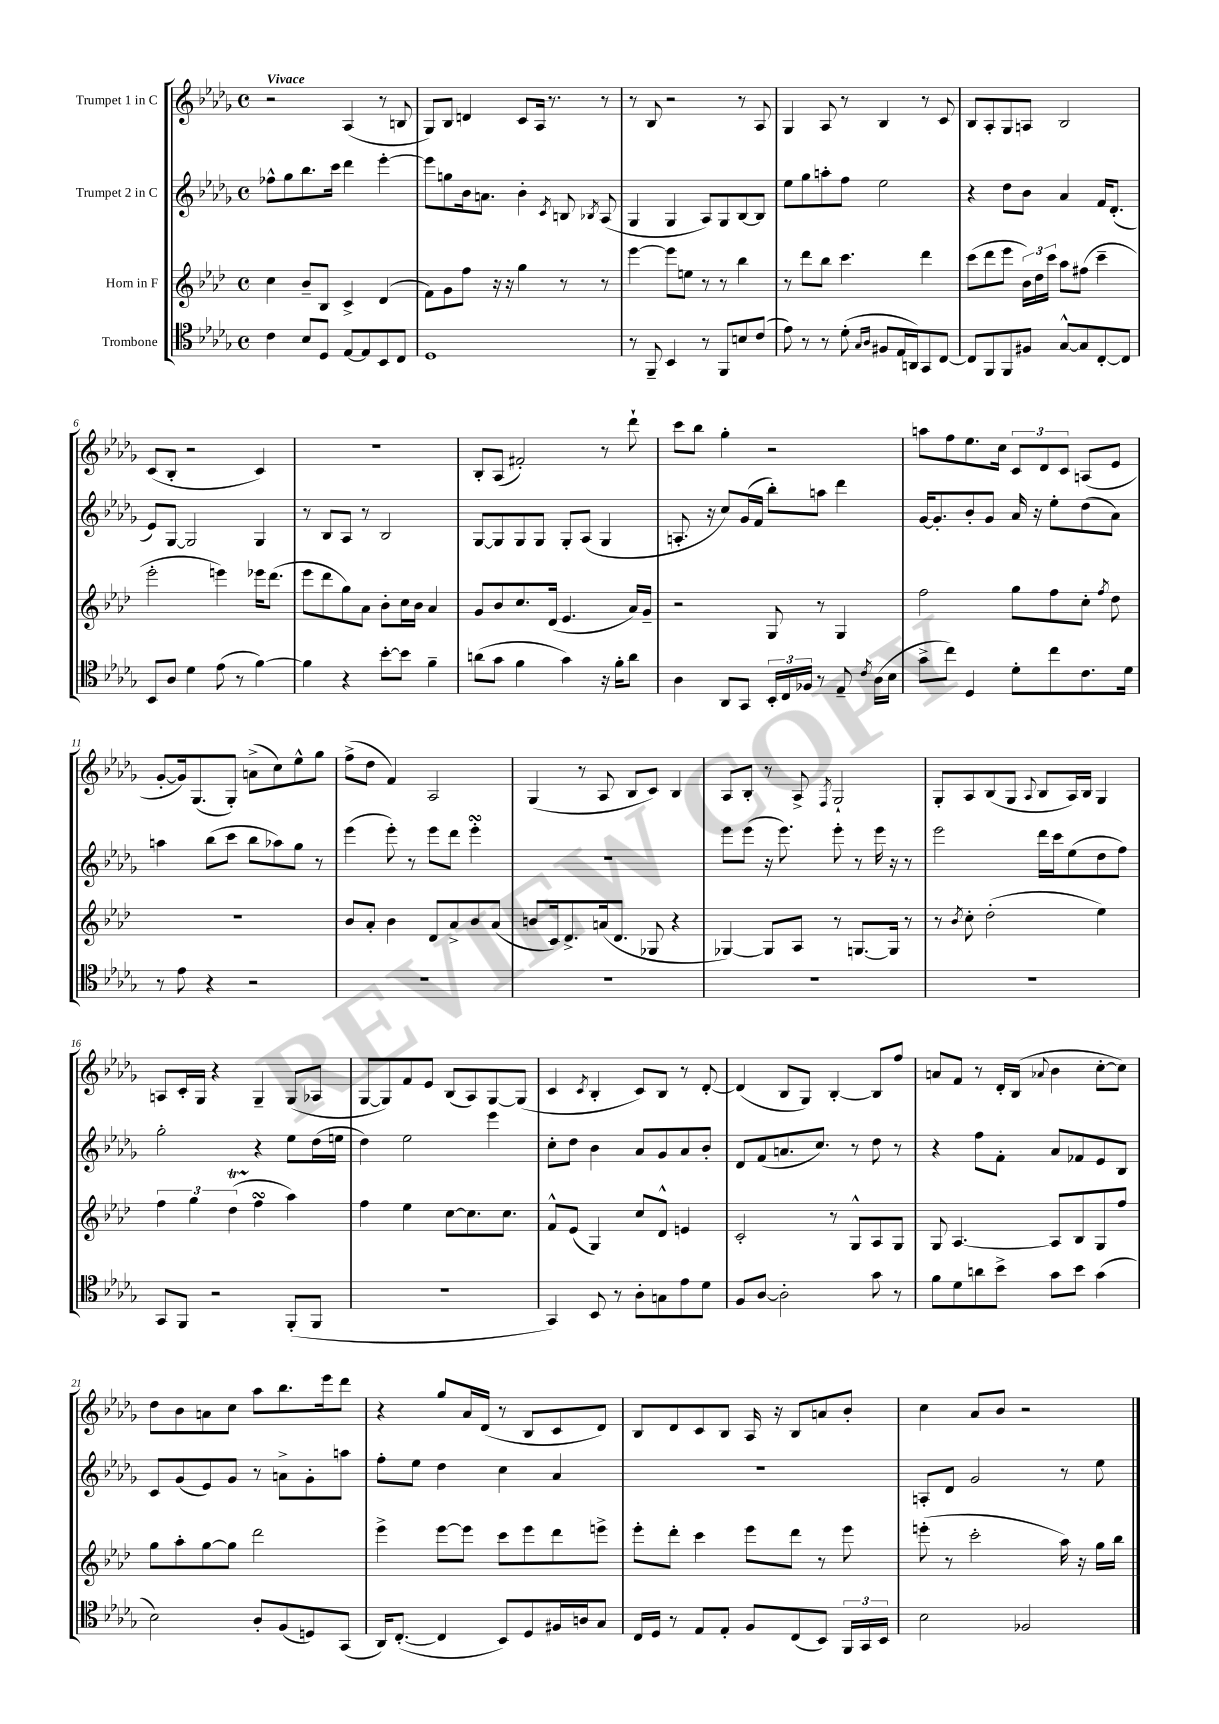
<<
\new StaffGroup <<
\new Staff = "s0" \with { instrumentName = "Trumpet 1 in C" } {
    \clef treble \key des \major \defaultTimeSignature \time 4/4 \tempo "Vivace"
    \autoBeamOff r2 aes4( r8 b8 |
    ges8[) bes8] d'4 c'8[ aes16] r8. r8 |
    r8 bes8 r2 r8 aes8 |
    ges4 aes8 r8 bes4 r8 c'8 |
    bes8[ aes8-. ges8 a8] bes2 |
    c'8[( bes8]-. r2 c'4) |
    R1 |
    bes8[-. aes8]( fis'2-.) r8 des'''8-! |
    c'''8[ bes''8] ges''4-. r2 |
    a''8[ f''8 ees''8. c''16] \tuplet 3/2 { c'8[ des'8 c'8] } a8[( ees'8] |
    ges'8[~-. ges'16) ges8.( ges8]-.) a'8[->( c''8) ees''8-^ ges''8] |
    f''8[->( des''8] f'4) aes2 |
    ges4( r8 aes8 bes8[ c'8]) bes4 |
    aes8[ bes8]-. r8 aes8-> \acciaccatura { f8 } ges2-! |
    ges8[-. aes8 bes8( ges8] \appoggiatura { aes8 } bes8[ aes16) bes16] ges4 |
    a8[ c'16-. ges16] r4 ges4-- ges8[( aes8] |
    ges8[~ ges8) f'8 ees'8] bes8[( aes8) ges8~ ges8]( |
    c'4 \acciaccatura { c'8 } bes4-. c'8[) bes8] r8 des'8~-. |
    des'4( bes8[ ges8]) bes4~-. bes8[ f''8] |
    a'8[ f'8] r8 des'16[-. bes16]( \appoggiatura { aes'8 } bes'4 c''8[~-. c''8]) |
    des''8[ bes'8 a'8 c''8] aes''8[ bes''8. ees'''16 des'''8] |
    r4 ges''8[ aes'16 des'16]( r8 bes8[ c'8 des'8]) |
    bes8[ des'8 c'8 bes8] aes16 r16 bes8[ a'8 bes'8]-. |
    c''4 aes'8[ bes'8] r2 \bar "|." |
}
\new Staff = "s1" \with { instrumentName = "Trumpet 2 in C" } {
    \clef treble \key des \major \defaultTimeSignature \time 4/4
    \autoBeamOff fes''8[-^ ges''8 bes''8. c'''16] des'''4 ees'''4~-. |
    ees'''8[ g''8 bes'16 a'8.] bes'4-. \acciaccatura { c'8 } b8 \acciaccatura { bes8 } aes8( |
    ges4 ges4 aes8[) ges8 bes8~ bes8] |
    ees''8[ ges''8 a''8-. f''8] ees''2 |
    r4 des''8[ bes'8] aes'4 f'16[ des'8.]-.( |
    ees'8[) ges8]~ ges2 ges4 |
    r8 bes8[ aes8] r8 bes2 |
    ges8[~ ges8 ges8 ges8] ges8[-. aes8]( ges4 |
    a8.-. r16 c''8[) ges'16( f'16] bes''8[-.) a''8] des'''4 |
    ges'16[~ ges'8.-. bes'8-. ges'8] aes'16 r16 ees''8[-. des''8( aes'8]) |
    a''4 bes''8[( c'''8] bes''8[ aes''8) ges''8] r8 |
    ees'''4( ees'''8-.) r8 ees'''8[ des'''8] ees'''4-.\turn |
    R1 |
    ees'''8[ ees'''8]( r16 ees'''8.) ees'''8-. r8 ees'''16 r16 r8 |
    ees'''2 des'''16[ c'''16 ees''8( des''8 f''8]) |
    ges''2-. r4 ees''8[ des''16( e''16] |
    des''4) ees''2 ees'''4 |
    c''8[-. des''8] bes'4 aes'8[ ges'8 aes'8 bes'8]-. |
    des'8[ f'8( a'8. c''8.]) r8 des''8 r8 |
    r4 f''8[ f'8]-. aes'8[ fes'8 ees'8 bes8] |
    c'8[ ges'8( ees'8) ges'8] r8 a'8[-> ges'8-. a''8] |
    f''8[-. ees''8] des''4 c''4 aes'4 |
    R1 |
    a8[-. des'8] ges'2 r8 ees''8 \bar "|." |
}
\new Staff = "s2" \with { instrumentName = "Horn in F" } {
    \clef treble \key aes \major \defaultTimeSignature \time 4/4
    \autoBeamOff c''4 bes'8[-- bes8] c'4-> des'4( |
    f'8[) g'8 f''8] r16 r16 g''4 r8 r8 |
    ees'''4~ ees'''8[ e''8] r8 r8 bes''4 |
    r8 des'''8[ bes''8] c'''4. des'''4 |
    c'''8[( des'''8 ees'''8] \tuplet 3/2 { bes'16[) des''16 c'''16] } aes''8[ fis''8]( c'''4-- |
    ees'''2-. e'''4) ees'''16[ des'''8.]( |
    ees'''8[ des'''8 g''8) aes'8] bes'8[-. c''16 bes'16] aes'4 |
    g'8[ bes'8 c''8. des'16]( ees'4. aes'16[) g'16]-- |
    r2 g8 r8 g4 |
    f''2 g''8[ f''8 c''8]-. \acciaccatura { f''8 } des''8 |
    R1 |
    bes'8[ aes'8]-. bes'4 des'8[ aes'8-> bes'8 aes'8]( |
    b'8[ c'16) des'8.-> a'16( des'8.] ges8 r4 |
    ges4~) ges8[ aes8] r8 g8.[~ g16] r8 |
    r8 \acciaccatura { bes'8 } c''8-. des''2-.( ees''4) |
    \tuplet 3/2 { f''4 g''4 des''4\startTrillSpan( } f''4\turn\stopTrillSpan aes''4) |
    f''4 ees''4 c''8[~ c''8. c''8.] |
    f'8[-^ ees'8]( g4) c''8[ des'8]-^ e'4 |
    c'2-. r8 g8[-^ aes8 g8] |
    g8 aes4.~ aes8[ bes8 g8 f''8] |
    g''8[ aes''8-. g''8~ g''8] des'''2 |
    ees'''4-> ees'''8[~ ees'''8] c'''8[ ees'''8 des'''8 e'''8]-> |
    ees'''8[-. des'''8]-. c'''4 ees'''8[ des'''8] r8 ees'''8 |
    e'''8-.( r8 c'''2-. aes''16) r16 g''16[ bes''16] \bar "|." |
}
\new Staff = "s3" \with { instrumentName = "Trombone" } {
    \clef tenor \key des \major \defaultTimeSignature \time 4/4
    \autoBeamOff c'4 bes8[ des8] ees8[~ ees8 bes,8 c8] |
    des1 |
    r8 f,8-- bes,4 r8 f,8[ b8 c'8]( |
    ees'8) r8 r8 des'8-.( \grace { ges16[ aes16] } fis8[ ees16 a,16) ges,8 c8]~ |
    c8[ f,8 f,8 fis8] ges8[~-^ ges8 c8~-. c8] |
    bes,8[ aes8] des'4 ees'8( r8 f'4~) |
    f'4 r4 bes'8[~-. bes'8] f'4-- |
    a'8[( ges'8] f'4 ges'4) r16 f'16[-. a'8] |
    aes4 aes,8[ ges,8] \tuplet 3/2 { bes,16[-. c16 fes16] } r8 ees8-- \acciaccatura { c'8 } aes16[( bes16] |
    ges'8[-> c''8]) des4 des'8[-. c''8 c'8. des'16] |
    r8 ees'8 r4 r2 |
    R1 |
    R1 |
    R1 |
    R1 |
    ges,8[ f,8] r2 f,8[-.( f,8] |
    R1 |
    ges,4) bes,8 r8 aes8[-. g8 ees'8 des'8] |
    f8[ aes8]~ aes2-. ges'8 r8 |
    f'8[ des'8 a'8 bes'8]-> ges'8[ bes'8] ges'4( |
    bes2) aes8[-. f8( d8) ges,8]( |
    aes,16[) c8.]~-.( c4 bes,8[) des8 fis16 a16 ges8] |
    c16[ des16] r8 ees8[ ees8]-. f8[ c8( bes,8]) \tuplet 3/2 { f,16[ ges,16 bes,16] } |
    bes2 fes2 \bar "|." |
}
>>
>>
